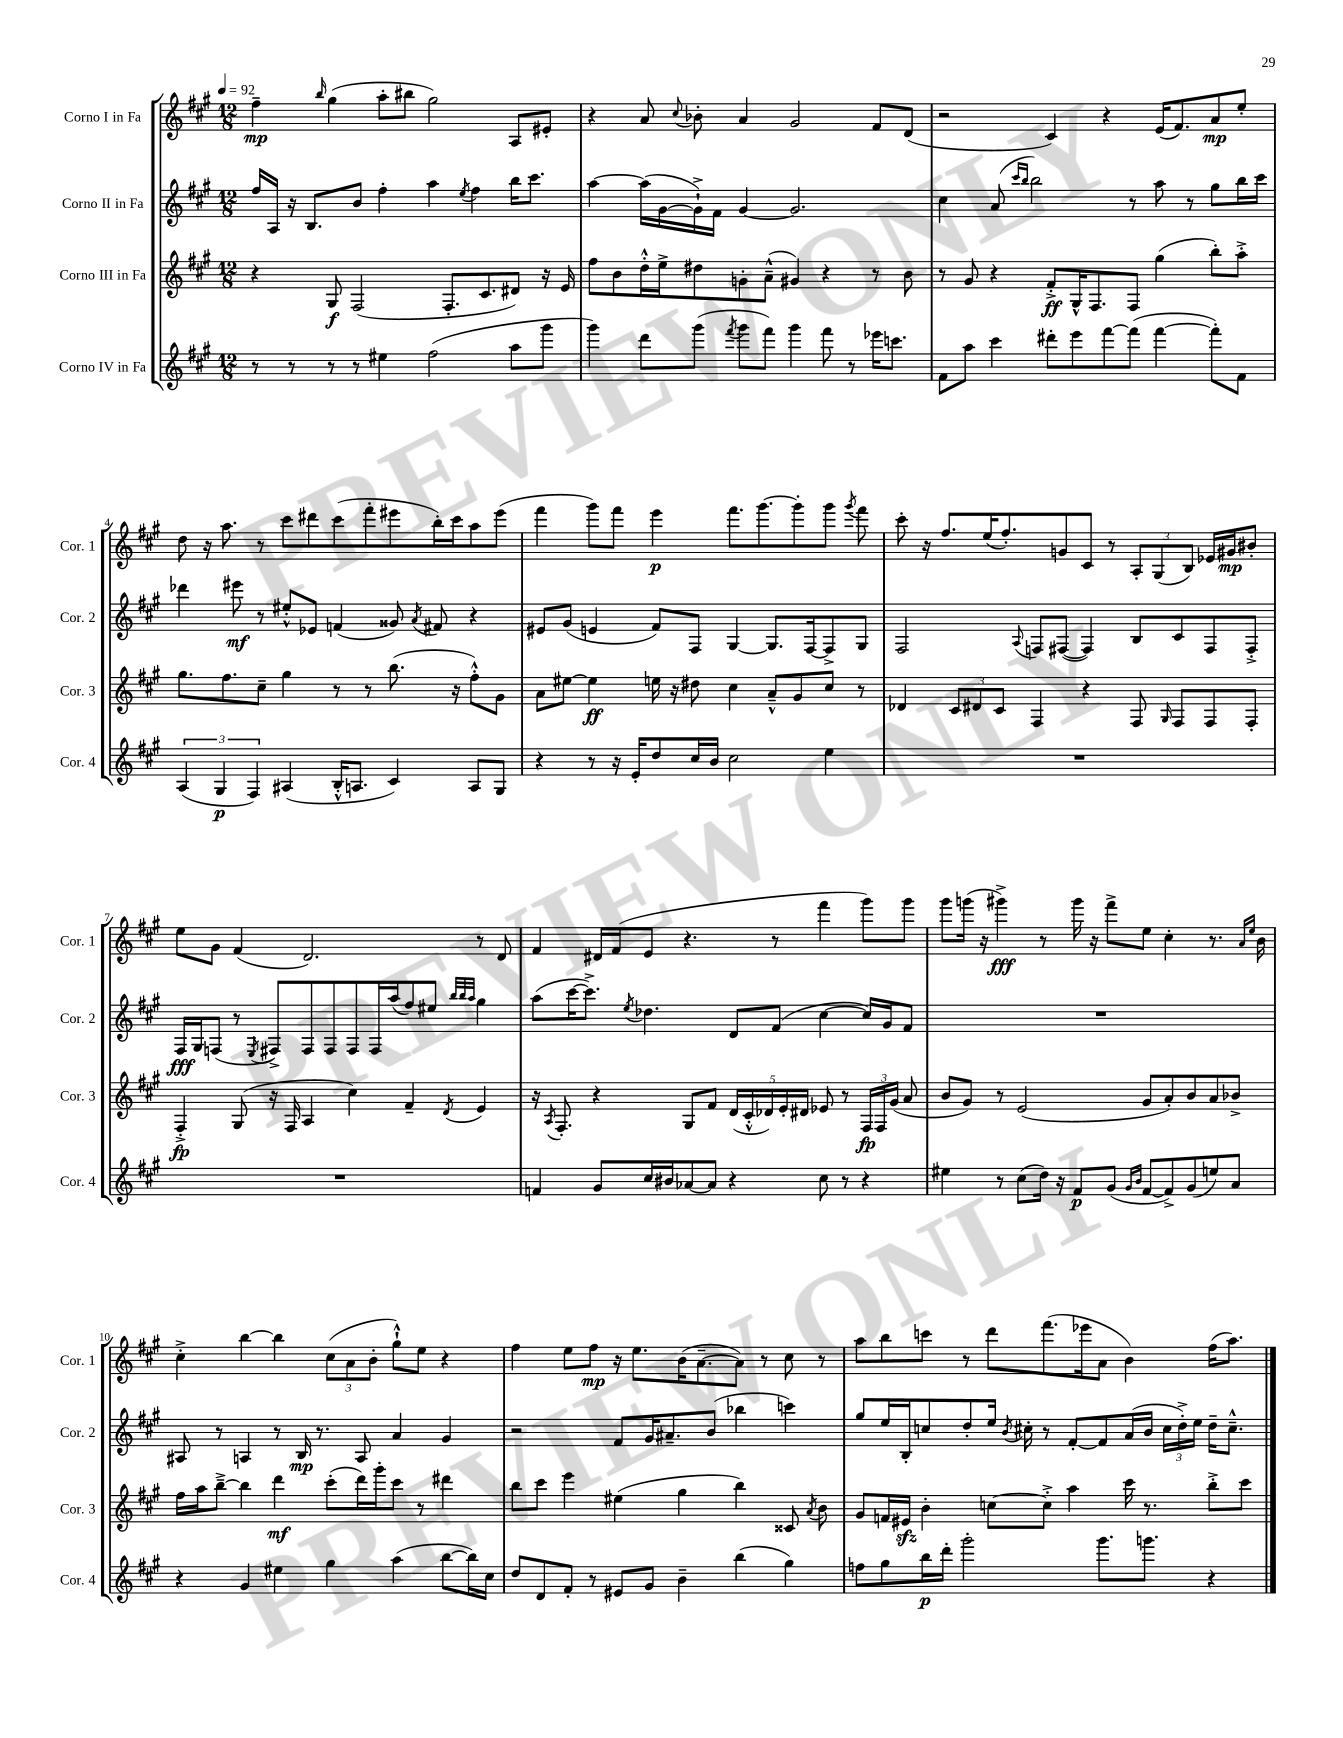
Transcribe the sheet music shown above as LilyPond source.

<<
\new StaffGroup <<
\new Staff = "s0" \with { instrumentName = "Corno I in Fa" shortInstrumentName = "Cor. 1" } {
    \clef treble \key a \major \numericTimeSignature \time 12/8 \tempo 4 = 92
    \autoBeamOff fis''4--\mp \grace { b''16 } gis''4( a''8[-. bis''8] gis''2) a8[ eis'8]-. |
    r4 a'8 \appoggiatura { cis''8 } bes'8-. a'4 gis'2 fis'8[ d'8]( |
    r2 cis'4) r4 e'16[( fis'8.) a'8\mp e''8]-. |
    d''8 r16 a''8. r8 cis'''8[ dis'''8 cis'''8( fis'''8-. eis'''8 b''16-.) cis'''16 a''8 eis'''8]( |
    fis'''4 gis'''8[) fis'''8] e'''4\p fis'''8.[ gis'''8.~ gis'''8-. gis'''8] \acciaccatura { gis'''8 } fis'''8 |
    cis'''8-. r16 fis''8.[ e''16( fis''8.-.) g'8 cis'8] r8 \tuplet 3/2 { a8[-. gis8( b8]) } ees'16[ gis'16\mp bis'8]-. |
    e''8[ gis'8] fis'4( d'2.) r8 d'8 |
    fis'4 dis'16[ fis'16( e'8] r4. r8 fis'''4 gis'''8[) gis'''8] |
    gis'''8[ g'''16]( r16 gis'''4->\fff) r8 gis'''16 r16 fis'''8[-> e''8] cis''4-. r8. \grace { a'16[ e''16] } b'16 |
    cis''4-.-> b''4~ b''4 \tuplet 3/2 { cis''8[( a'8 b'8]-. } gis''8[-!-^) e''8] r4 |
    fis''4 e''8[ fis''8]\mp r16 e''8.[ b'16( a'8.~-- a'8]) r8 cis''8 r8 |
    a''8[ b''8 c'''8] r8 d'''8[ fis'''8.( ees'''16 a'8] b'4) fis''16[( a''8.]) \bar "|." |
}
\new Staff = "s1" \with { instrumentName = "Corno II in Fa" shortInstrumentName = "Cor. 2" } {
    \clef treble \key a \major \numericTimeSignature \time 12/8
    \autoBeamOff fis''16[ a16] r16 b8.[ b'8] fis''4-. a''4 \acciaccatura { e''8 } fis''4 b''16[ cis'''8.] |
    a''4~ a''16[( gis'16~ gis'16-!->) fis'16] gis'4~ gis'2. |
    cis''4 a'8( \grace { cis'''16[ b''16] } b''2) r8 a''8 r8 gis''8[ b''16 cis'''16] |
    des'''4 eis'''8\mf r8 eis''8[-.-^ ees'8] f'4( gisis'8) \acciaccatura { a'8 } fis'8 r4 |
    eis'8[ gis'8]( e'4 fis'8[) fis8] gis4~ gis8.[ fis16~ fis8-> gis8] |
    fis2 \appoggiatura { a8 } f8[ fis8]~( fis4) b8[ cis'8 fis8 fis8]-.-> |
    fis16[\fff gis16 f8]( r8 \acciaccatura { e8 } fis8[->) fis8 fis8 fis8 fis16 a''16( fis''8) eis''8] \grace { b''32[ b''32 a''32] } gis''4 |
    a''8[( cis'''16~ cis'''8.]->) \acciaccatura { e''8 } des''4. d'8[ fis'8]( cis''4~ cis''16[) gis'16 fis'8] |
    R1. |
    ais8 r8 a4 r8 b16\mp r8. a8 a'4 gis'4 |
    r2 fis'8[ gis'16 ais'8.-- b'8]( bes''4 c'''4) |
    gis''8[ e''16 b16-. c''8 d''8-. e''16] \acciaccatura { b'8 } cis''16-. r8 fis'8[~-. fis'8 a'16( b'16] \tuplet 3/2 { cis''16[ d''16-.->) e''16] } d''16[-- cis''8.]---^ \bar "|." |
}
\new Staff = "s2" \with { instrumentName = "Corno III in Fa" shortInstrumentName = "Cor. 3" } {
    \clef treble \key a \major \numericTimeSignature \time 12/8
    \autoBeamOff r4 gis8\f fis2( fis8.[-. cis'8. dis'8]) r16 e'16 |
    fis''8[ b'8 d''16-.-^ e''16-> dis''8 g'8-. a'8]---^( gis'4) r4 r8 b'8 |
    r8 gis'8 r4 fis'8[-.->\ff gis16-^ fis8. fis8] gis''4( b''8[-.) a''8]-.-> |
    gis''8.[ fis''8. cis''8]-- gis''4 r8 r8 b''8.( r16 fis''8[-.-^) gis'8] |
    a'8[ eis''8]~ eis''4\ff e''16 r16 dis''8 cis''4 a'8[---^ gis'8 cis''8] r8 |
    des'4 \tuplet 3/2 { cis'8[ dis'8 cis'8] } fis4 r4 fis8 \grace { gis16 } fis8[ fis8 fis8]-. |
    fis4-.->\fp gis8( r16 fis16 a4 cis''4) fis'4-- \acciaccatura { d'8 } e'4 |
    r16 \acciaccatura { a8 } fis8.-. r4 gis8[ fis'8] \tuplet 5/4 { d'16[( cis'16-.-^ des'16) e'16-. dis'16] } ees'8 r8 \tuplet 3/2 { fis16[\fp fis16 gis'16]( } a'8 |
    b'8[ gis'8]) r8 e'2( gis'8[ a'8-.) b'8 a'8 bes'8]-> |
    fis''16[ a''16 b''8]~---> b''4 d'''4\mf cis'''8[-.( d'''16) gis'''16-. cis'''8] r8 dis'''4 |
    b''8[ cis'''8] e'''4 eis''4( gis''4 b''4) cisis'8 \acciaccatura { a'8 } b'8 |
    gis'8[ f'16 eis'16]\sfz b'4-. c''8[~ c''8]-.-> a''4 cis'''16 r8. b''8[-.-> cis'''8] \bar "|." |
}
\new Staff = "s3" \with { instrumentName = "Corno IV in Fa" shortInstrumentName = "Cor. 4" } {
    \clef treble \key a \major \numericTimeSignature \time 12/8
    \autoBeamOff r8 r8 r8 r8 eis''4 fis''2( a''8[ gis'''8] |
    gis'''4) d'''8[ gis'''8]( \acciaccatura { fis'''8 } gis'''8[ fis'''8]) gis'''4 fis'''8 r8 ees'''16[ c'''8.] |
    fis'8[ a''8] cis'''4 dis'''8[-. e'''8 fis'''8~ fis'''8]( fis'''4~ fis'''8[-.) fis'8] |
    \tuplet 3/2 { a4( gis4\p fis4) } ais4( b16[-.-^ a8.] cis'4) a8[ gis8] |
    r4 r8 r16 e'16[-. d''8 cis''16 b'16] cis''2 e''4 |
    R1. |
    R1. |
    f'4 gis'8[ cis''16 bis'16 aes'8~ aes'8] r4 cis''8 r8 r4 |
    eis''4 r8 cis''8[( d''16]) r16 fis'8[\p gis'8]( \grace { gis'16[ b'16] } fis'8[~ fis'8->) gis'8( e''8) a'8] |
    r4 gis'4 eis''4 gis''4 a''4( b''8[~ b''16) cis''16] |
    d''8[ d'8 fis'8]-. r8 eis'8[ gis'8] b'4-- b''4( gis''4) |
    f''8[ gis''8 b''16\p d'''16]-. gis'''2-. gis'''8.[ g'''8.] r4 \bar "|." |
}
>>
>>
